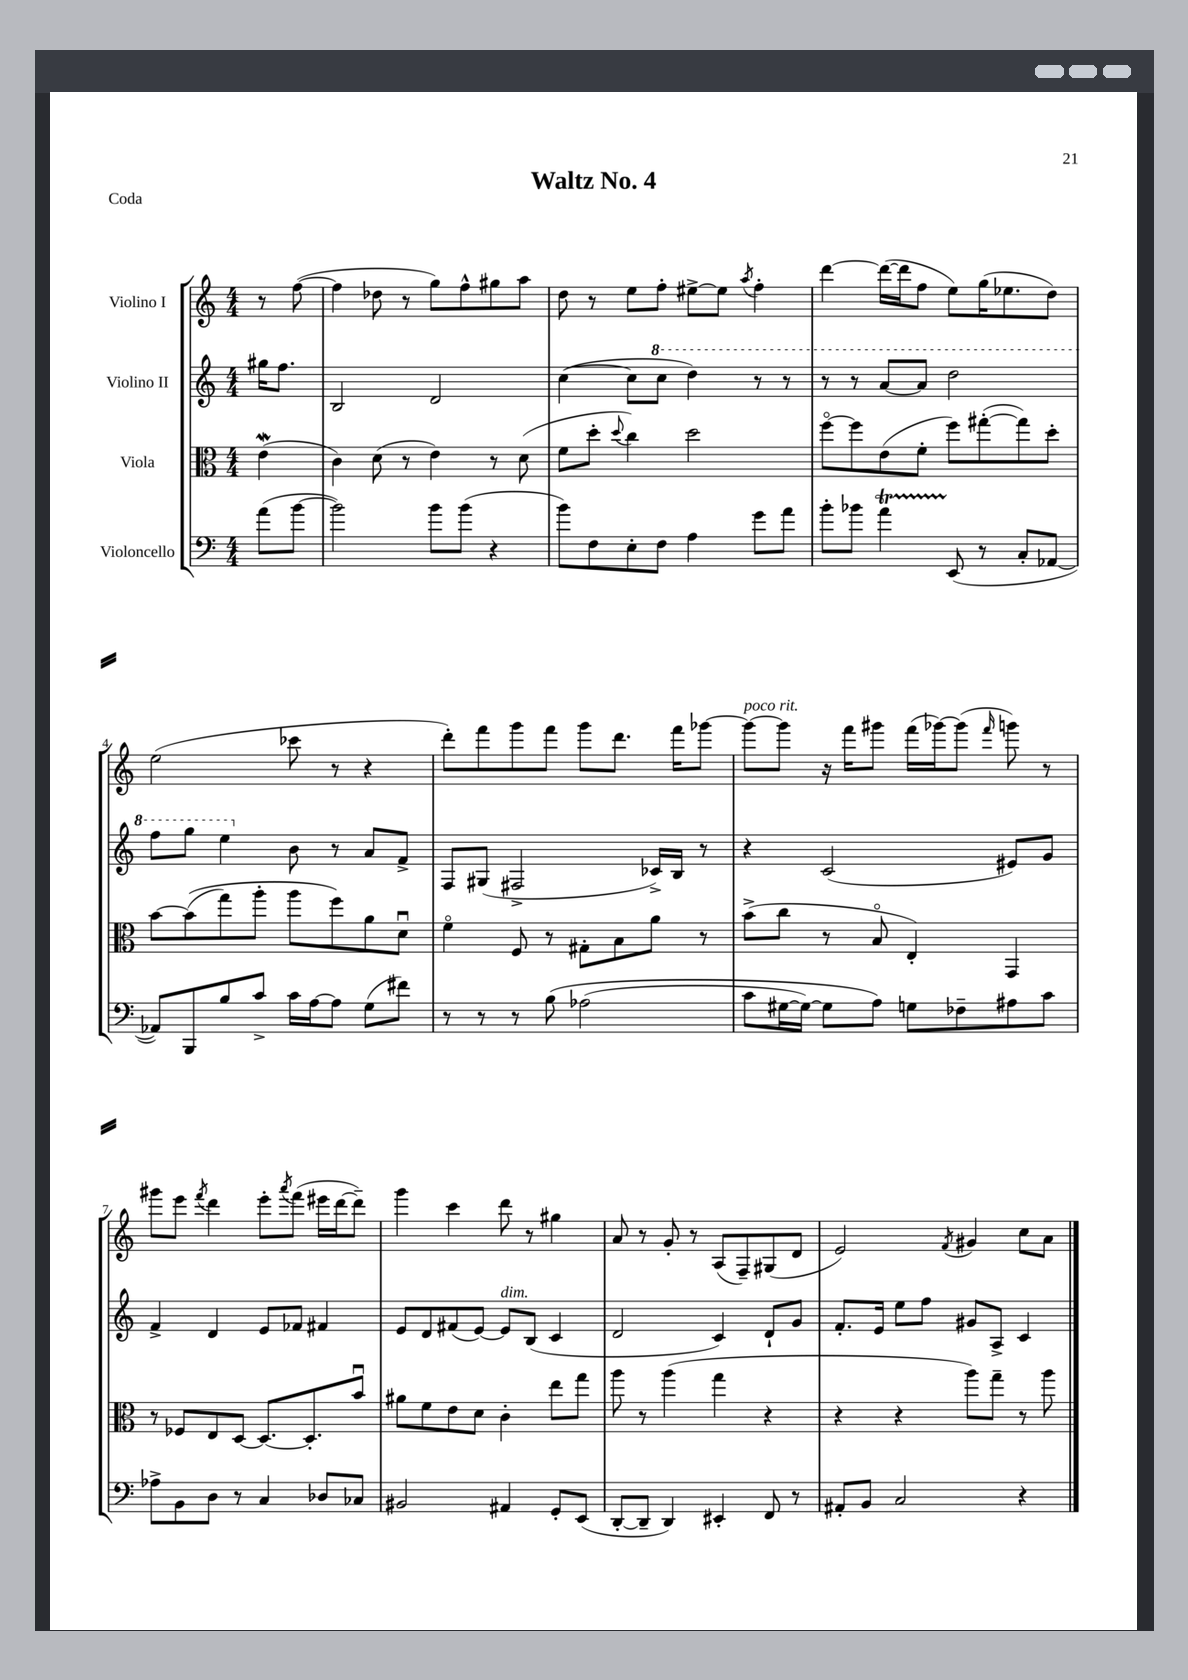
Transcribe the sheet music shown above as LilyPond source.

\header { title = "Waltz No. 4" piece = "Coda" }
<<
\new StaffGroup <<
\new Staff = "s0" \with { instrumentName = "Violino I" } {
    \clef treble \key c \major \numericTimeSignature \time 4/4 \partial 4
    r8 f''8~( |
    f''4 des''8 r8 g''8) f''8-^ gis''8 a''8 |
    d''8 r8 e''8 f''8-. eis''8~-> eis''8 \acciaccatura { a''8 } f''4-. |
    d'''4~ d'''16~( d'''16 f''8 e''8) g''16( ees''8. d''8) |
    e''2( ces'''8 r8 r4 |
    d'''8-.) f'''8 g'''8 f'''8 g'''8 d'''8. f'''16 ges'''8~ |
    ges'''8~^\markup { \italic "poco rit." } ges'''8 r16 f'''16 gis'''8 f'''16( ges'''16~) ges'''8( \grace { f'''16 } g'''8) r8 |
    gis'''8 e'''8 \acciaccatura { f'''8 } d'''4 e'''8-. \acciaccatura { a'''8 } f'''8( eis'''16 d'''16~ d'''8--) |
    g'''4 c'''4 d'''8 r8 gis''4 |
    a'8 r8 g'8-. r8 a8( f8--) gis8( d'8 |
    e'2) \acciaccatura { f'8 } gis'4 c''8 a'8 \bar "|." |
}
\new Staff = "s1" \with { instrumentName = "Violino II" } {
    \clef treble \key c \major \numericTimeSignature \time 4/4 \partial 4
    gis''16 f''8. |
    b2 d'2 |
    c''4~( c''8 \ottava #1 c'''8 d'''4) r8 r8 |
    r8 r8 a''8~ a''8 d'''2 |
    f'''8 g'''8 e'''4 \ottava #0 b'8 r8 a'8 f'8-> |
    f8 gis8( fis2-> ces'16->) b16 r8 |
    r4 c'2( eis'8) g'8 |
    f'4-> d'4 e'8 fes'8 fis'4 |
    e'8 d'8 fis'8( e'8~) e'8^\markup { \italic "dim." } b8( c'4 |
    d'2 c'4) d'8-! g'8 |
    f'8.-. e'16 e''8 f''8 gis'8 a8-> c'4 \bar "|." |
}
\new Staff = "s2" \with { instrumentName = "Viola" } {
    \clef alto \key c \major \numericTimeSignature \time 4/4 \partial 4
    e'4\mordent( |
    c'4) d'8( r8 e'4) r8 d'8( |
    f'8 d''8-. \appoggiatura { d''8 } c''4) d''2 |
    f''8~\flageolet f''8 e'8( f'8-. f''8) gis''8~-.( gis''8) d''8-. |
    b'8~ b'8(\( g''8) a''8-. a''8 f''8\) a'8 d'8\downbow |
    f'4\flageolet f8 r8 gis8-. b8 a'8 r8 |
    b'8->( c''8 r8 b8\flageolet e4-.) g,4 |
    r8 fes8 e8 d8~ d8.~ d8.-. b'8\downbow |
    ais'8 f'8 e'8 d'8 c'4-. e''8 g''8 |
    a''8 r8 a''4( g''4 r4 |
    r4 r4 a''8) g''8-- r8 a''8 \bar "|." |
}
\new Staff = "s3" \with { instrumentName = "Violoncello" } {
    \clef bass \key c \major \numericTimeSignature \time 4/4 \partial 4
    a'8( b'8~ |
    b'2) b'8 b'8( r4 |
    b'8) f8 e8-. f8 a4 g'8 a'8 |
    b'8-. bes'8 a'4\startTrillSpan e,8\stopTrillSpan( r8 c8-. aes,8~ |
    aes,8) b,,8 b8 c'8-> c'16 a16~ a8 g8( fis'8) |
    r8 r8 r8 b8\( aes2( |
    c'8 gis16~ gis16~) gis8 a8\) g8 fes8-- ais8 c'8 |
    aes8-> b,8 d8 r8 c4 des8 ces8 |
    bis,2 ais,4 g,8-. e,8( |
    d,8~-. d,8-- d,4) eis,4-. f,8 r8 |
    ais,8-. b,8 c2 r4 \bar "|." |
}
>>
>>
